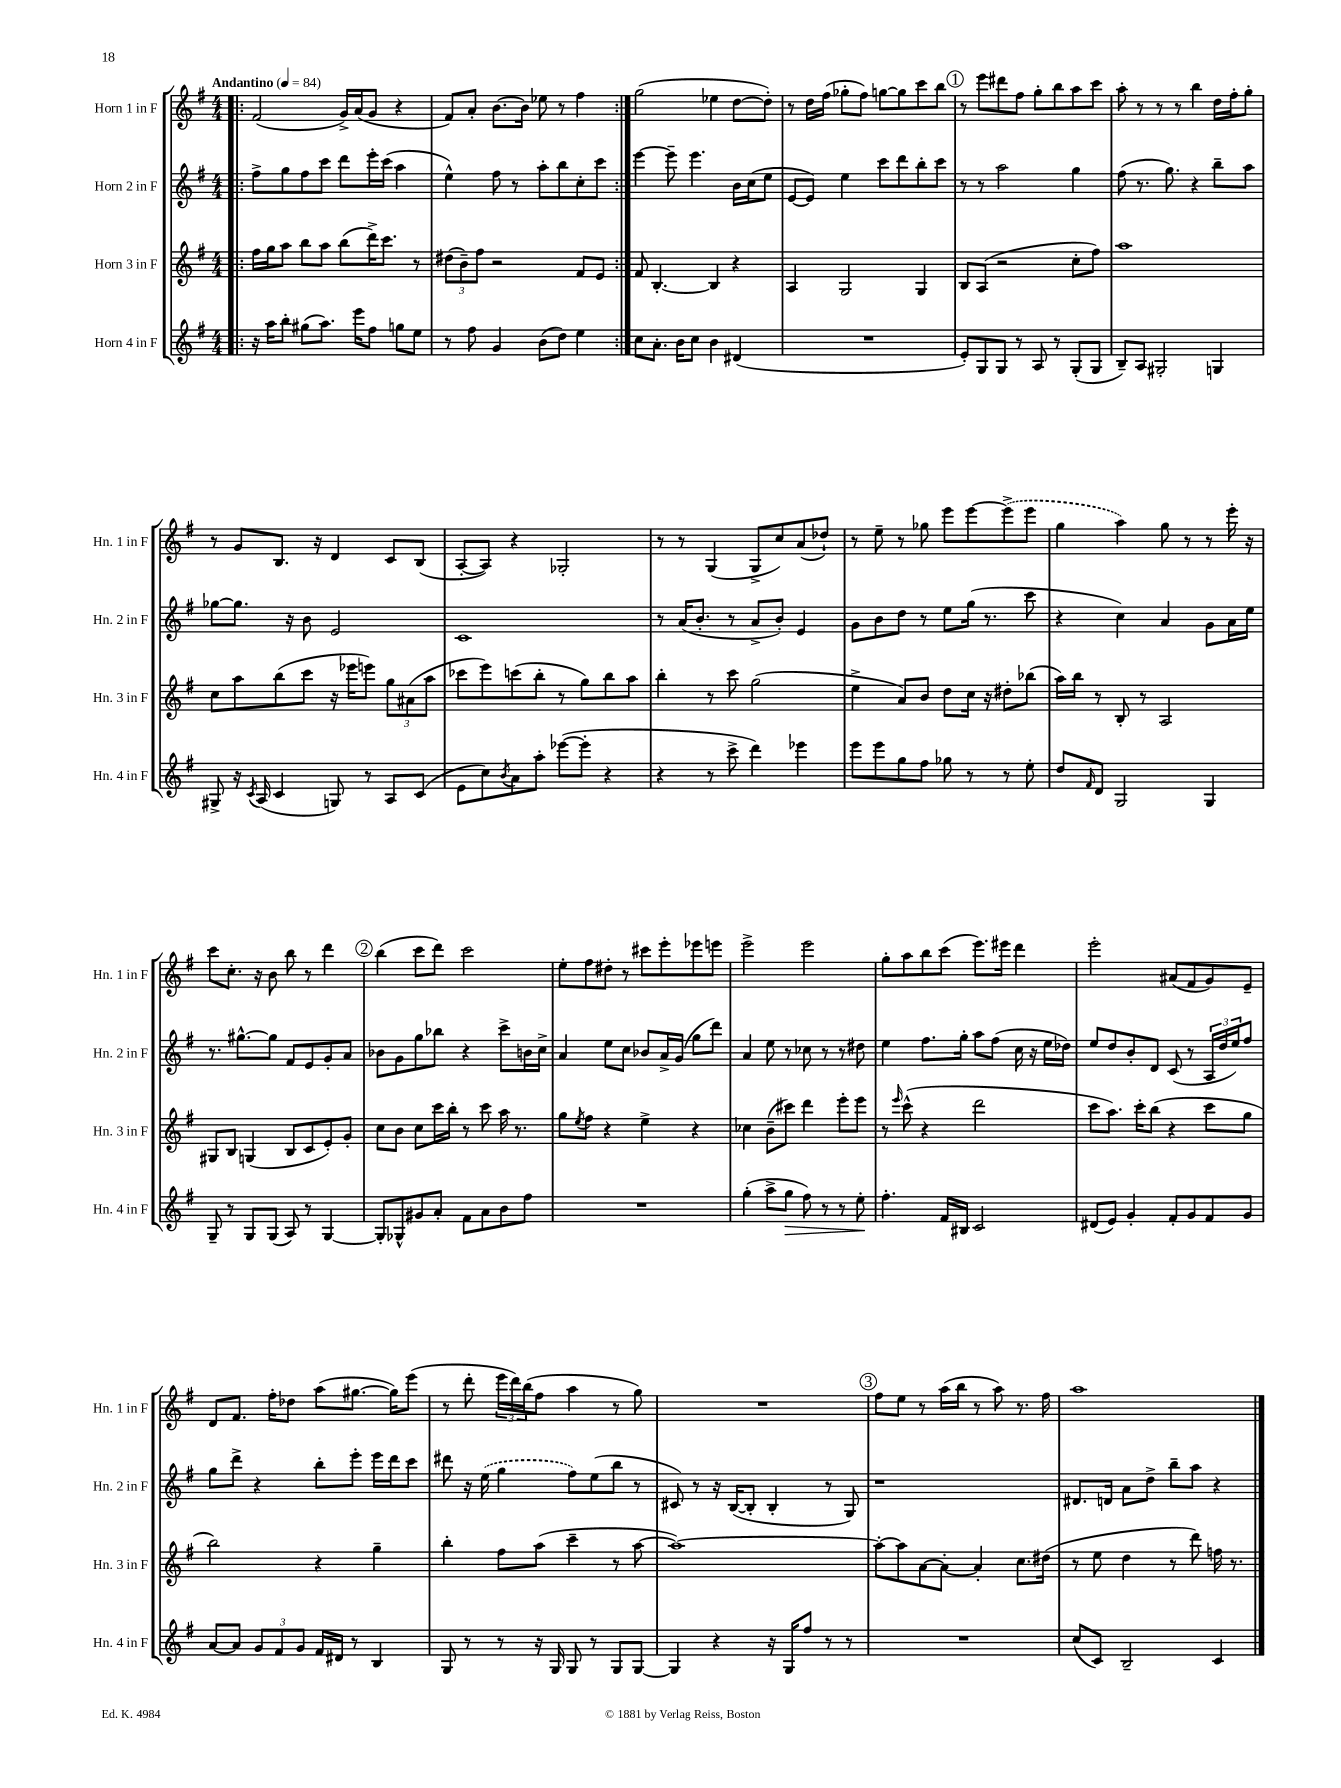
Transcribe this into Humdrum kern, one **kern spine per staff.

**kern	**kern	**kern	**kern
*staff4	*staff3	*staff2	*staff1
*clefG2	*clefG2	*clefG2	*clefG2
*k[f#]	*k[f#]	*k[f#]	*k[f#]
*M4/4	*M4/4	*M4/4	*M4/4
*MM84	*MM84	*MM84	*MM84
=!|:	=!|:	=!|:	=!|:
16r	16ff#\LL	8ff#^\L	(2f#/
16aa\LK	16gg\J	.	.
8bb'\J	8aa\J	8gg\	.
(8gg#\L	8bb\L	8ff#\	.
8.aa\J)	8aa\J	8ccc\J	.
.	(8bb\L	8ddd\L	16g^/LL)
16eee\LK	.	.	(16a/J
8ff#\J	16ddd^\K)	16eee'\L	8g/J
.	8.ccc\J	(16ccc\JJ	.
8gg\L	.	4aa\	4r
8ee\J	8r	.	.
=	=	=	=
8r	(12dd#\L	4ee^^\)	8f#/L)
.	12b~\)	.	.
8ff#\	.	.	8a'/J
.	12ff#\J	.	.
4g/	2r	8ff#\	[8.b\L
.	.	8r	.
.	.	.	16b\]Jk
(8b\L	.	8aa'\L	8ee-\
8dd\J)	.	8bb\	8r
4ee\	8f#/L	8cc'\	4ff#\
.	8e/J	8ccc\J	.
=:|!	=:|!	=:|!	=:|!
8cc\L	8f#/	[4eee\	(2gg\
8.a'\J	[4.B'/	.	.
.	.	8eee~\]	.
16b\LK	.	.	.
8cc\J	.	4.eee\	.
4b\	4B/]	.	4ee-\
(4d#/	4r	16b\LL	[8dd\L
.	.	(16cc\J	.
.	.	8ee\J	8dd'\]J)
=	=	=	=
1r	4A/	[8e/L	8r
.	.	8e/]J)	16dd\LL
.	.	.	(16ff#\JJ
.	2G/	4ee\	8gg-'\L
.	.	.	8ff#\J)
.	.	8ccc\L	[8gg\L
.	.	8ddd\	8gg\]
.	4G/	8bb'\	8ccc\
.	.	8ccc\J	8bb\J
=	=	=	=
8e'/L)	8B/L	8r	8r
8G/	(8A/J	8r	8eee\L
8G/J	2r	2aa\	8ddd#\
8r	.	.	8ff#\J
8A/	.	.	8gg'\L
8r	.	.	8bb\
(8G'/L	8cc'\L	4gg\	8aa\
8G/J	8ff#\J)	.	8ccc\J
=	=	=	=
8B~/L)	1aa	(8ff#\	8aa'\
8A/J	.	8.r	8r
2G#'/	.	.	8r
.	.	8.gg\)	.
.	.	.	8r
.	.	4r	4bb\
4G/	.	8bb~\L	16dd\LL
.	.	.	16ff#'\J
.	.	8aa\J	8gg'\J
=	=	=	=
8G#^/	8cc\L	[8gg-\L	8r
16r	8aa\	8.gg-\]J	8g/L
8qc/	.	.	.
(16A/	.	.	.
4c/	(8bb\	.	8.B/J
.	.	16r	.
.	8ccc\J	8b\	.
.	.	.	16r
8G/)	16r	2e/	4d/
.	16eee-\LK	.	.
8r	8eee\J)	.	.
8A/L	12gg\L	.	8c/L
.	(12a#\	.	.
(8c/J	.	.	(8B/J
.	12aa\J	.	.
=	=	=	=
8e\L	8ccc-\L	1c	[8A'/L
8cc\)	8eee\)	.	8A/]J)
8qb/	.	.	.
8a\	(8ccc\	.	4r
8aa'\J	8bb'\J	.	.
([8eee-\L	8r	.	2G-'/
8eee-'\]J	8gg\L)	.	.
4r	8bb\	.	.
.	8aa\J	.	.
=	=	=	=
4r	4bb'\	8r	8r
.	.	(16a/LK	8r
.	.	8.b'/J	.
8r	8r	.	(4G/
8ccc^\	8ccc\	8r	.
4ddd\)	(2gg\	8a^/L	8G^/L
.	.	8b'/J)	8cc/)
4eee-\	.	4e/	(8a/
.	.	.	8dd-`/J)
=	=	=	=
8eee\L	4ee^\	8g\L	8r
8eee\	.	8b\	8ee~\
8gg\	8a/L)	8dd\J	8r
8ff#\J	8b/J	8r	8gg-\
8gg-\	8dd\L	8ee\L	8eee\L
8r	16cc\Jk	(16gg\Jk	[8eee\
.	16r	8.r	.
8r	8dd#'\L	.	(8eee^\]
8ee'\	(8bb-\J	8ccc\	8eee\J
=	=	=	=
8dd/L	16aa\LL)	4r	4gg\
.	16bb\JJ	.	.
16qqf#/	.	.	.
8d/J	8r	.	.
2G/	8B'/	4cc\)	4aa\)
.	8r	.	.
.	2A/	4a/	8gg\
.	.	.	8r
4G/	.	8g\L	8r
.	.	16a\L	16eee'\
.	.	16ee\JJ	16r
=	=	=	=
8G~/	8G#/L	8.r	8ccc\L
8r	8B/J	.	8.cc'\J
.	.	[8.gg#^^\L	.
8G/L	(4G/	.	.
.	.	.	16r
(8G/J	.	8gg#\]J	8b\
8A/)	8B/L	8f#/L	8bb\
8r	8c/	8e/	8r
[4G/	8e'/)	8g'/	4ddd\
.	8g'/J	8a/J	.
=	=	=	=
8G'/]L	8cc\L	8b-\L	(4bb\
8G-^^/	8b\J	8g\	.
8g#/	8cc\L	8gg\	8ccc\L
8a'/J	16ccc\L	8bb-\J	8ddd\J)
.	16bb'\JJ	.	.
8f#\L	8r	4r	2ccc\
8a\	8ccc\	.	.
8b\	16aa\	8ccc^\L	.
.	8.r	.	.
8ff#\J	.	16b\L	.
.	.	16cc^\JJ	.
=	=	=	=
1r	8gg\L	4a/	8ee'\L
.	8qee/	.	.
.	8ff#\J	.	8ff#\
.	4r	8ee\L	8dd#'\J
.	.	8cc\J	8r
.	4ee^\	8b-/L	8ccc#\L
.	.	16a^/L	8eee'\
.	.	(16g/JJ	.
.	4r	8gg\L	8eee-\
.	.	8ddd\J)	8eee\J
=	=	=	=
(4gg'\	4cc-\	4a/	2eee^\
8aa^\L	(8b~\L	8ee\	.
8gg\J	8ccc#\J)	8r	.
8ff#\)	4ddd\	8cc-\	2eee\
8r	.	8r	.
8r	8eee'\L	8r	.
8ee'\	8eee\J	8dd#\	.
=	=	=	=
4.ff#'\	8r	4ee\	8gg'\L
.	16qqeee/	.	.
.	(8ccc^^\	.	8aa\
.	4r	8.ff#\L	8bb\
16f#/LL	.	.	(8ccc\J
16B#/JJ	.	16gg'\Jk	.
2c/	2ddd\	8aa\L	8.eee\L)
.	.	(8ff#\J	.
.	.	.	16eee#\Jk
.	.	16cc\	4ddd\
.	.	16r	.
.	.	16ee\LL	.
.	.	16dd-\JJ)	.
=	=	=	=
(8d#/L	8ccc\L	8ee/L	2eee'\
8e/J)	8.aa\J)	8dd/	.
4g'/	.	8b'/	.
.	16ccc'\LK	.	.
.	(8bb\J	8d/J	.
8f#'/L	4r	(8c/	(8a#/L
8g/	.	8r	8f#/
8f#/	8ccc\L	24A/LL	8g/)
.	.	24dd/	.
.	.	24ee/J)	.
8g/J	8gg\J	8ff#/J	8e~/J
=	=	=	=
[8a/L	2bb\)	8gg\L	8d/L
8a/]J	.	8ddd^\J	8.f#/J
12g/L	.	4r	.
.	.	.	16ff#'\LK
12f#/	.	.	.
.	.	.	8dd-\J
12g/J	.	.	.
16f#/LL	4r	8bb'\L	(8aa\L
16d#/JJ	.	.	.
8r	.	8eee'\J	[8.gg#\J
4B/	4gg~\	16eee\LL	.
.	.	16ddd\J	16gg#\]LK)
.	.	8ccc\J	(8eee\J
=	=	=	=
8G/	4bb'\	8ddd#\	8r
8r	.	16r	8ddd'\
.	.	(16ee\	.
8r	8ff#\L	4gg\	24eee\LL
.	.	.	24ddd\)
.	.	.	(24bb\J
16r	(8aa\J	.	8ff#\J
16G/	.	.	.
8G/	4ccc~\	8ff#\L)	4aa\
8r	.	(8ee\	.
8G/L	8r	8bb\J	8r
[8G/J	[8aa\	8r	8gg\)
=	=	=	=
4G/]	1aa_)	8c#/)	1r
.	.	8r	.
4r	.	16r	.
.	.	([16B/LK	.
.	.	8B'/]J	.
16r	.	4B'/	.
16G/LK	.	.	.
8ff#/J	.	.	.
8r	.	8r	.
8r	.	8G/)	.
=	=	=	=
1r	8aa'\_L	1r	8ff#\L
.	8aa\]	.	8ee\J
.	[8a\	.	8r
.	8a'\_J	.	(16aa\LL
.	.	.	16bb\JJ
.	4a'/]	.	8r
.	.	.	8aa\)
.	8.cc\L	.	8.r
.	(16dd#\Jk	.	16ff#\
=	=	=	=
(8cc/L	8r	8.d#/L	1aa
8c/J)	8ee\	.	.
.	.	16d/Jk	.
2B~/	4dd\	8a\L	.
.	.	8dd^\J	.
.	8r	8bb~\L	.
.	8ddd\)	8aa\J	.
4c/	16ff\	4r	.
.	8.r	.	.
==	==	==	==
*-	*-	*-	*-
